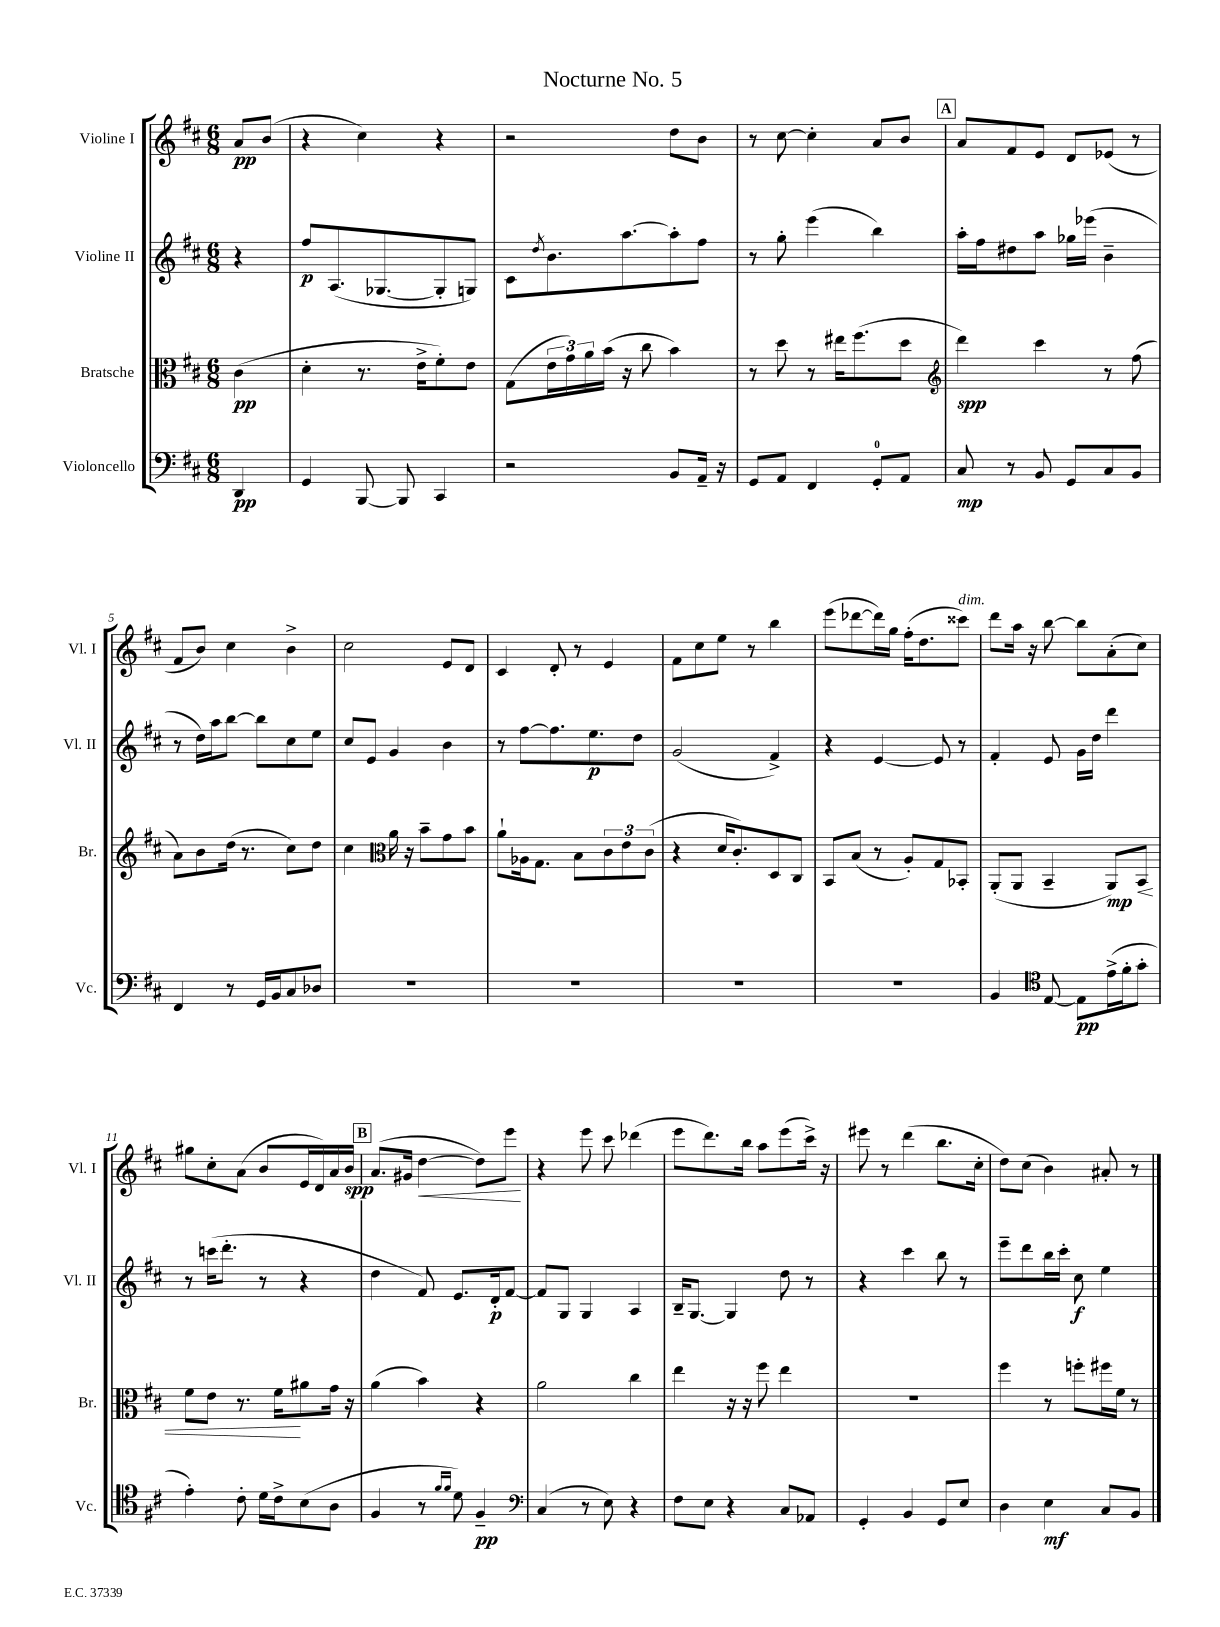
\header { title = "Nocturne No. 5" }
<<
\new StaffGroup <<
\new Staff = "s0" \with { instrumentName = "Violine I" shortInstrumentName = "Vl. I" } {
    \clef treble \key d \major \numericTimeSignature \time 6/8 \partial 4
    a'8\pp b'8( |
    r4 cis''4) r4 |
    r2 d''8 b'8 |
    r8 cis''8~ cis''4-. a'8 b'8 |
    \mark \markup { \box "A" } a'8 fis'8 e'8 d'8 ees'8( r8 |
    fis'8 b'8) cis''4 b'4-> |
    cis''2 e'8 d'8 |
    cis'4 d'8-. r8 e'4 |
    fis'8 cis''8 e''8 r8 b''4 |
    e'''8( des'''8~ des'''16) g''16 fis''16-.( d''8. cisis'''8^\markup { \italic "dim." }) |
    d'''8 a''16 r16 b''8~ b''8 a'8-.( cis''8) |
    gis''8 cis''8-. a'8( b'8 e'16 d'16) a'16 b'16\spp |
    \mark \markup { \box "B" } a'8.( gis'16 d''4~\< d''8) e'''8\! |
    r4 e'''8 cis'''8 des'''4( |
    e'''8 d'''8.) b''16 a''8 e'''8( cis'''16->) r16 |
    eis'''8 r8 d'''4( b''8. cis''16-. |
    d''8) cis''8( b'4) ais'8-. r8 \bar "|." |
}
\new Staff = "s1" \with { instrumentName = "Violine II" shortInstrumentName = "Vl. II" } {
    \clef treble \key d \major \numericTimeSignature \time 6/8 \partial 4
    r4 |
    fis''8\p a8.( ges8.~ ges8-. g8) |
    cis'8 \acciaccatura { d''8 } b'8. a''8.~ a''8-. fis''8 |
    r8 g''8-. e'''4( b''4) |
    \mark \markup { \box "A" } a''16-. fis''16 dis''8 a''8 ges''16 ees'''16( b'4-- |
    r8 d''16) a''16 b''8~ b''8 cis''8 e''8 |
    cis''8 e'8 g'4 b'4 |
    r8 fis''8~ fis''8. e''8.\p d''8 |
    g'2( fis'4->) |
    r4 e'4~ e'8 r8 |
    fis'4-. e'8 g'16 d''16 d'''4 |
    r8 c'''16( d'''8.-. r8 r4 |
    \mark \markup { \box "B" } d''4 fis'8) e'8. d'16-.\p fis'8~ |
    fis'8 g8 g4 a4 |
    b16-- g8.~ g4 d''8 r8 |
    r4 cis'''4 b''8 r8 |
    e'''8-- d'''8 b''16 cis'''16-. cis''8\f e''4 \bar "|." |
}
\new Staff = "s2" \with { instrumentName = "Bratsche" shortInstrumentName = "Br." } {
    \clef alto \key d \major \numericTimeSignature \time 6/8 \partial 4
    cis'4\pp( |
    d'4-. r8. e'16-> fis'8-.) e'8 |
    g8( \tuplet 3/2 { e'16 g'16) a'16 } b'16( r16 cis''8 b'4) |
    r8 d''8 r8 eis''16 fis''8.( d''8 |
    \mark \markup { \box "A" } \clef treble d'''4\spp) cis'''4 r8 fis''8( |
    a'8) b'8 d''16( r8. cis''8) d''8 |
    cis''4 \clef alto a'16 r16 b'8-- g'8 b'8 |
    a'8-! aes16 g8. b8 \tuplet 3/2 { cis'8 e'8 cis'8( } |
    r4 d'16 cis'8.-.) d8 cis8 |
    b,8 b8( r8 a8-.) g8 bes,8-. |
    a,8-.( a,8 b,4-- a,8\mp) b,8\< |
    fis'8 e'8 r8. fis'16\! ais'8 g'16 r16 |
    \mark \markup { \box "B" } a'4( b'4) r4 |
    a'2 cis''4 |
    e''4 r16 r16 fis''8 e''4 |
    R2. |
    fis''4 r8 f''8-. fis''16 fis'16 r8 \bar "|." |
}
\new Staff = "s3" \with { instrumentName = "Violoncello" shortInstrumentName = "Vc." } {
    \clef bass \key d \major \numericTimeSignature \time 6/8 \partial 4
    d,4\pp |
    g,4 b,,8~ b,,8 cis,4 |
    r2 b,8 a,16-- r16 |
    g,8 a,8 fis,4 g,8-0-. a,8 |
    \mark \markup { \box "A" } cis8\mp r8 b,8 g,8 cis8 b,8 |
    fis,4 r8 g,16 b,16 cis8 des8 |
    R2. |
    R2. |
    R2. |
    R2. |
    b,4 \clef tenor e8~ e8\pp e'16->( fis'16-. g'8-. |
    e'4-.) cis'8-. d'16 cis'16-> b8( a8 |
    \mark \markup { \box "B" } fis4 r8 \grace { fis'16 fis'16 } d'8) fis4--\pp |
    \clef bass cis4( r8 e8) r4 |
    fis8 e8 r4 cis8 aes,8 |
    g,4-. b,4 g,8 e8 |
    d4 e4\mf cis8 b,8 \bar "|." |
}
>>
>>
